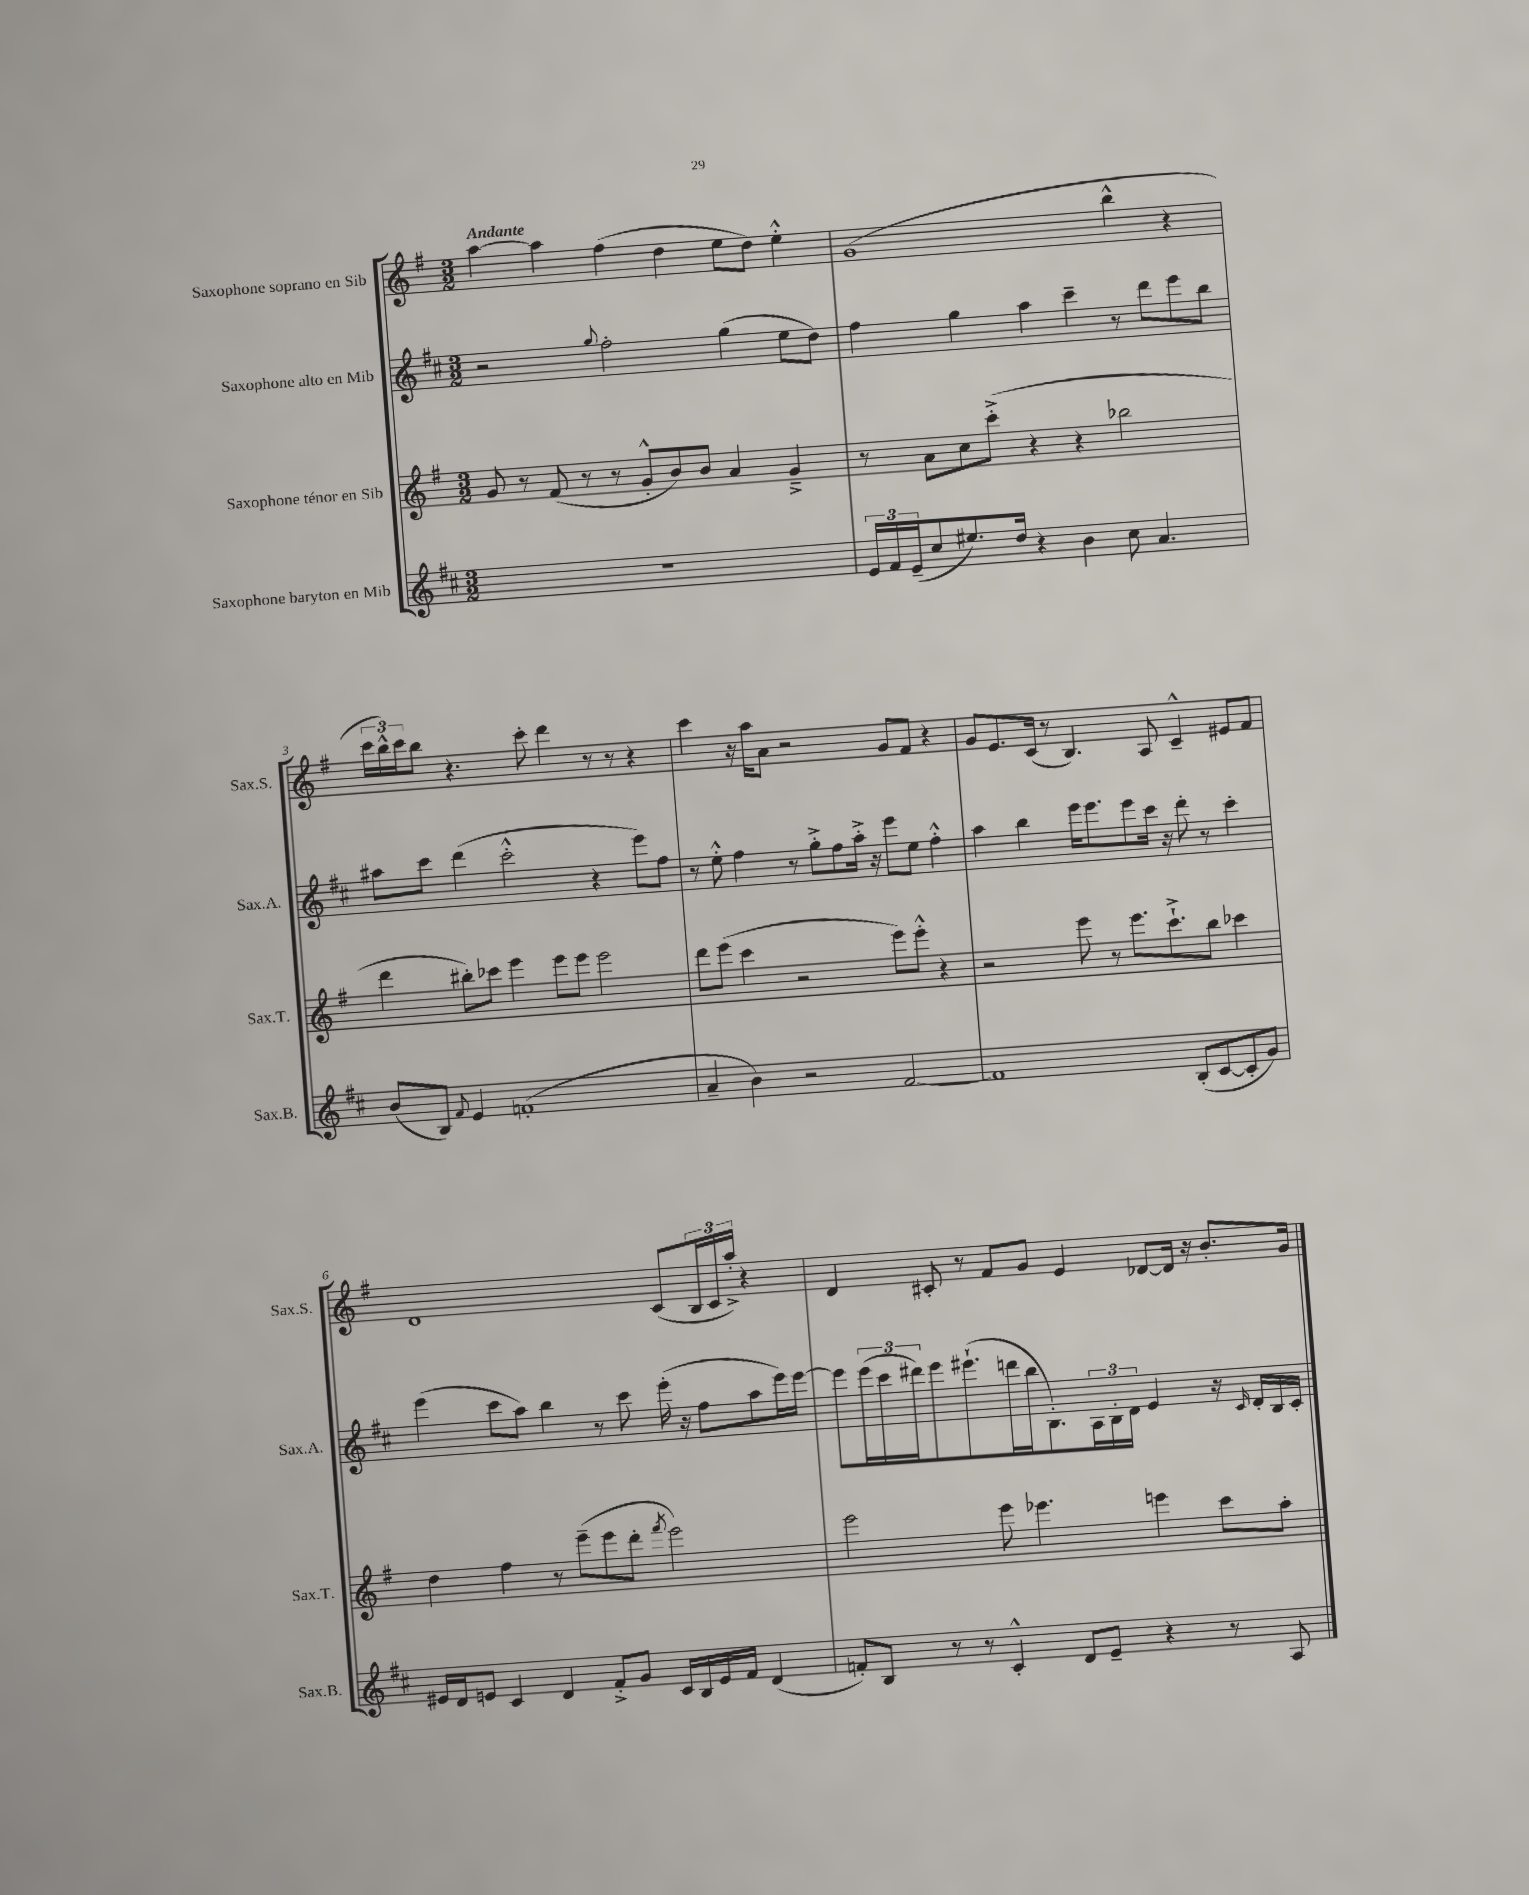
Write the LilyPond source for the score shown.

<<
\new StaffGroup <<
\new Staff = "s0" \with { instrumentName = "Saxophone soprano en Sib" shortInstrumentName = "Sax.S." } {
    \clef treble \key g \major \numericTimeSignature \time 3/2 \tempo "Andante"
    a''4~ a''4 fis''4( d''4 e''8 d''8) e''4-.-^ |
    g'1( b''4-^ r4 |
    \tuplet 3/2 { c'''16 b''16-^) c'''16 } b''8 r4. c'''8-. d'''4 r8 r8 r4 |
    c'''4 r16 a''16 a'8 r2 g'8 fis'8 r4 |
    g'8 e'8. c'16( r8 b4.) a8 c'4---^ eis'8 fis'8 |
    d'1 c'8( \tuplet 3/2 { b16 c'16 a''16-.->) } r4 |
    d'4 cis'8-. r8 fis'8 g'8 e'4 des'8~ des'16 r16 b'8.-. g'16 \bar "|." |
}
\new Staff = "s1" \with { instrumentName = "Saxophone alto en Mib" shortInstrumentName = "Sax.A." } {
    \clef treble \key d \major \numericTimeSignature \time 3/2
    r2 \appoggiatura { g''8 } fis''2-. g''4( e''8 d''8) |
    fis''4 g''4 a''4 cis'''4-- r8 d'''8 e'''8 b''8 |
    ais''8 cis'''8 d'''4( cis'''2-.-^ r4 e'''8) fis''8 |
    r8 e''8-.-^ fis''4 r8 g''8-.-> fis''8 a''16-.-> r16 e'''8 e''8 fis''4-.-^ |
    a''4 b''4 e'''16 e'''8. e'''8 cis'''16 r16 d'''8-. r8 cis'''4-. |
    e'''4( cis'''8 a''8) b''4 r8 cis'''8 e'''16-.( r16 fis''8 a''8 e'''16) e'''16~ |
    e'''8 \tuplet 3/2 { e'''16( cis'''16 dis'''16) } e'''8 eis'''8.-!( d'''16 b''16 b8.-.) \tuplet 3/2 { a16 b16-. d'16 } e'4 r16 \grace { cis'16 } d'16-. b16 cis'16-. \bar "|." |
}
\new Staff = "s2" \with { instrumentName = "Saxophone ténor en Sib" shortInstrumentName = "Sax.T." } {
    \clef treble \key g \major \numericTimeSignature \time 3/2
    g'8 r8 fis'8( r8 r8 g'8-.-^ b'8) b'8 a'4 g'4---> |
    r8 a'8 c''8 c'''8-.->( r4 r4 bes''2 |
    d'''4 bis''8-.) ces'''8 e'''4 e'''8 e'''8 e'''2 |
    d'''8 e'''8( c'''4 r2 e'''8) e'''8-.-^ r4 |
    r2 e'''8 r8 e'''8. c'''8.-!-> b''8 ces'''4 |
    d''4 fis''4 r8 e'''8--( e'''8 d'''8-. \acciaccatura { fis'''8 } e'''2) |
    e'''2 e'''8 ees'''4. e'''4 c'''8 a''8-. \bar "|." |
}
\new Staff = "s3" \with { instrumentName = "Saxophone baryton en Mib" shortInstrumentName = "Sax.B." } {
    \clef treble \key d \major \numericTimeSignature \time 3/2
    R1. |
    \tuplet 3/2 { e'16 fis'16 e'16--( } cis''8 eis''8.) d''16 r4 b'4 cis''8 a'4. |
    b'8( b8) \appoggiatura { fis'8 } e'4 f'1-.( |
    a'4-- b'4) r2 fis'2~ |
    fis'1 b8-.( cis'8~ cis'8-. g'8) |
    eis'16 d'16 e'8 cis'4 d'4 fis'8-.-> g'8 cis'16 b16 e'16 fis'16 d'4( |
    f'8-.) b8 r8 r8 cis'4-.-^ d'8 e'8-- r4 r8 a8 \bar "|." |
}
>>
>>
